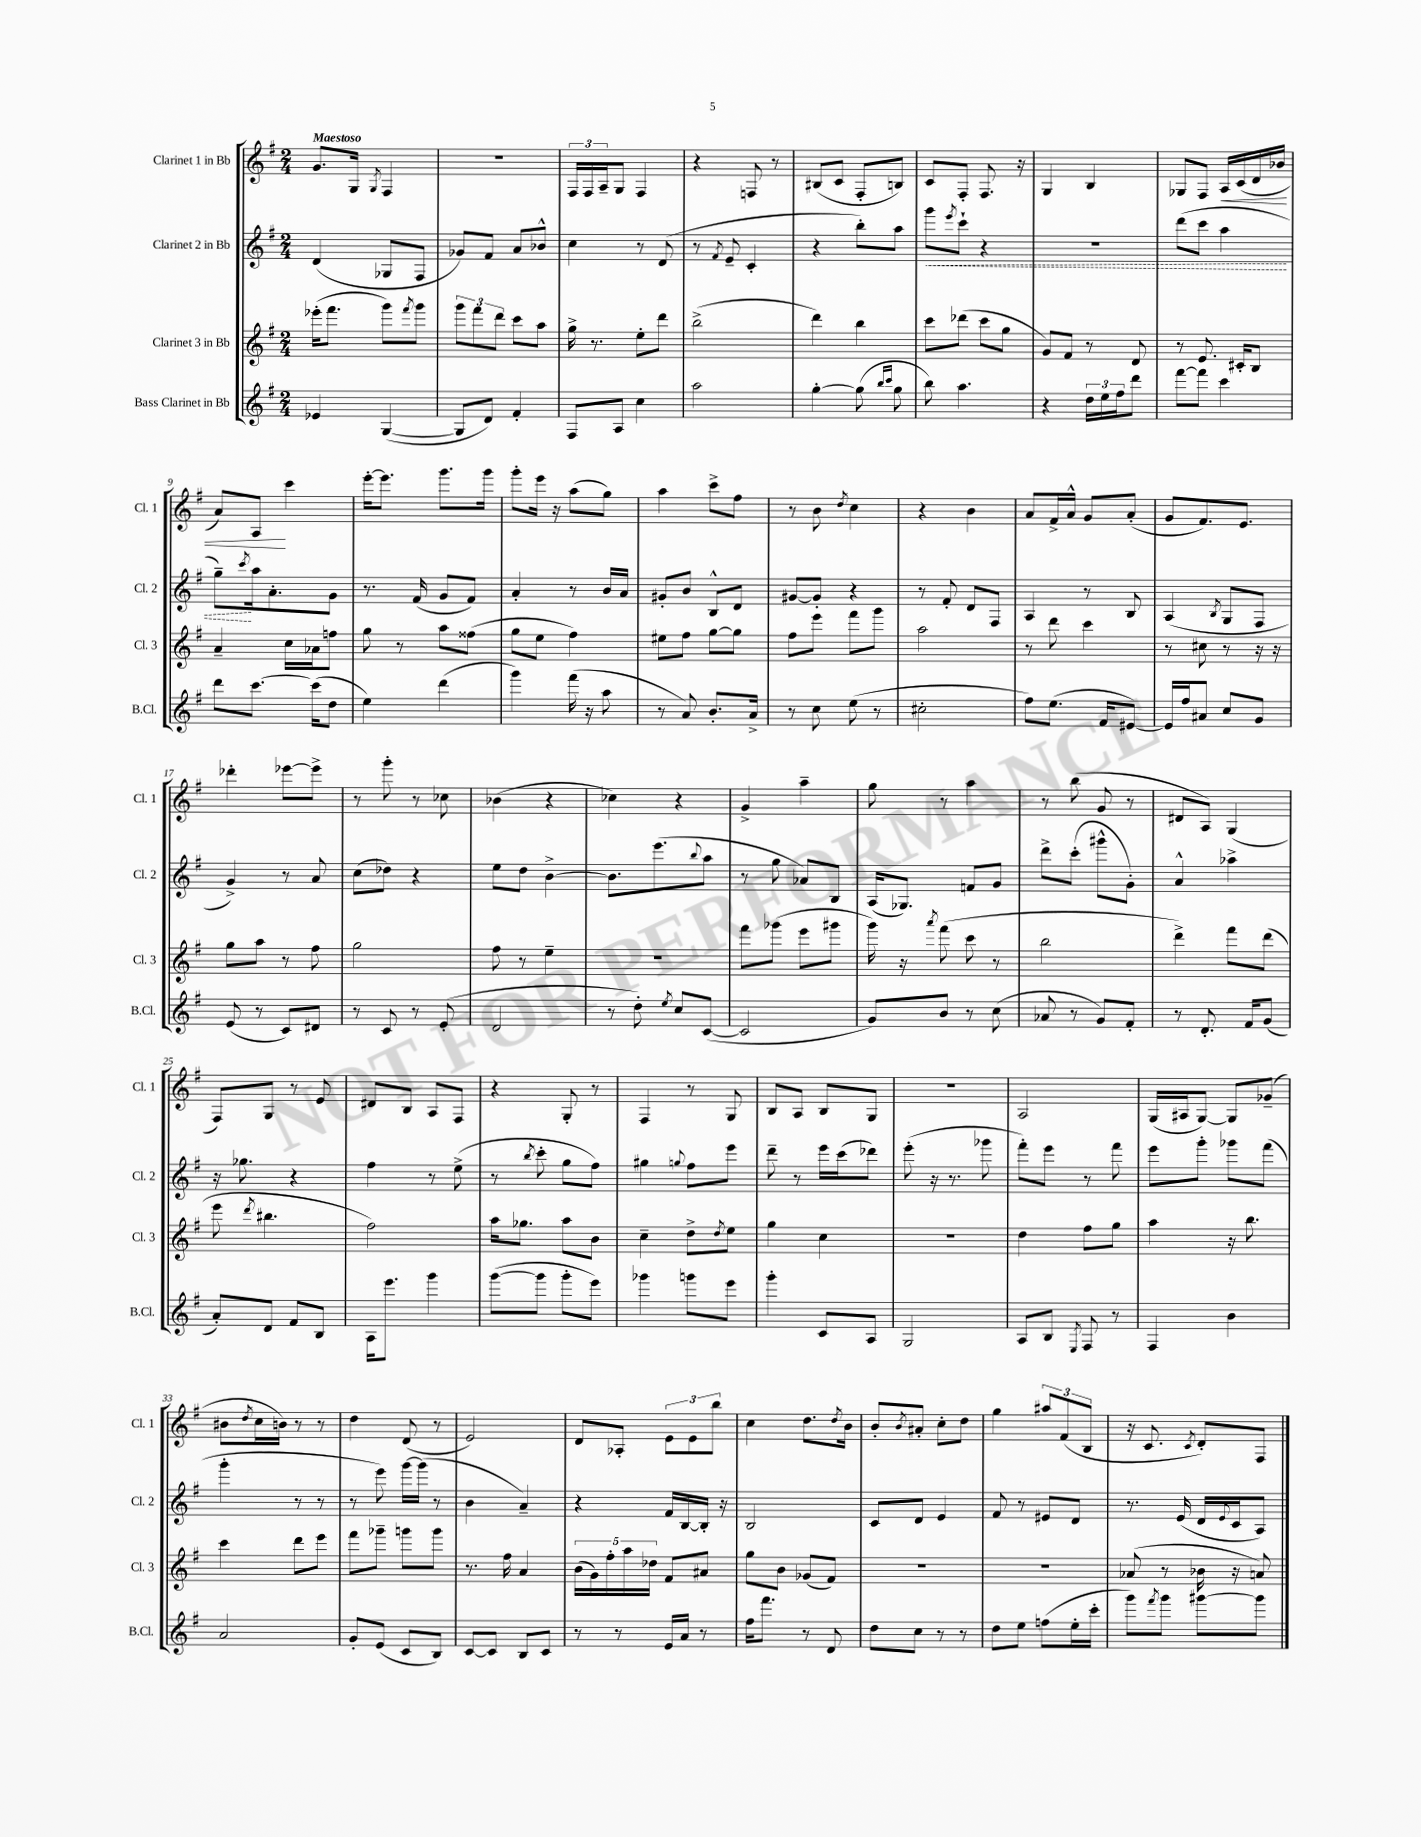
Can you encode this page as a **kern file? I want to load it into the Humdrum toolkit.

**kern	**kern	**kern	**dynam	**kern	**dynam
*part4	*part3	*part2	*part2	*part1	*part1
*staff4	*staff3	*staff2	*staff2	*staff1	*staff1
*I"Bass Clarinet in Bb	*I"Clarinet 3 in Bb	*I"Clarinet 2 in Bb	*	*I"Clarinet 1 in Bb	*
*I'B.Cl.	*I'Cl. 3	*I'Cl. 2	*	*I'Cl. 1	*
*clefG2	*clefG2	*clefG2	*	*clefG2	*
*k[f#]	*k[f#]	*k[f#]	*	*k[f#]	*
*M2/4	*M2/4	*M2/4	*	*M2/4	*
=1	=1	=1	=1	=1	=1
!	!	!	!	!LO:TX:a:B:t=Maestoso	!
4e-X/	(16eee-X'\KL	(4d/	.	8.g/L	.
.	8.fff#\J	.	.	.	.
.	.	.	.	16G/Jk	.
.	.	.	.	8qG/	.
([4G/	8ggg\L)	8G-X/L	.	4F#/	.
.	8qfff#/	.	.	.	.
.	8ggg\J	8F#/J	.	.	.
=2	=2	=2	=2	=2	=2
8G/L]	12ggg\L	8g-X/L)	.	2r	.
.	12fff#\	.	.	.	.
8d/J)	.	8f#/J	.	.	.
.	12ddd\J	.	.	.	.
4f#'/	8ccc\L	8a/L	.	.	.
.	8aa\J	8b-X^^/J	.	.	.
=3	=3	=3	=3	=3	=3
8F#/L	16gg^\	4cc\	.	24F#/LL	.
.	.	.	.	24F#/	.
.	8.r	.	.	.	.
.	.	.	.	24A~/J	.
8A/J	.	.	.	8G/J	.
4cc\	8ee'\L	8r	.	4F#/	.
.	8ddd\J	(8d/	.	.	.
=4	=4	=4	=4	=4	=4
2aa\	(2bb^\	8r	.	4r	.
.	.	8qf#/	.	.	.
.	.	8e~/	.	.	.
.	.	4c'/	.	8Fn/	.
.	.	.	.	8r	.
=5	=5	=5	=5	=5	=5
[4gg'\	4ddd\)	4r	.	(8B#X/L	.
.	.	.	.	8c/J	.
(8gg\]	4bb\	8bb'\L)	.	8F#'/L	.
16qqbb/LL	.	.	.	.	.
16qqccc/JJ	.	.	.	.	.
8gg\	.	8aa\J	.	8Bn/J)	.
=6	=6	=6	=6	=6	=6
!	!	!	!LO:HP:b	!	!
8bb\)	8ccc\L	8ggg\L	<	8c/L	.
.	.	8qeee/	.	.	.
4.aa\	(8ddd-X\J	8ccc`\J	.	8F#'/J	.
.	8ccc\L	4r	.	8.F#/	.
.	8gg\J	.	.	.	.
.	.	.	.	16r	.
=7	=7	=7	=7	=7	=7
4r	8g/L)	2r	.	4G/	.
.	8f#/J	.	.	.	.
24dd\LL	8r	.	.	4B/	.
24ee\	.	.	.	.	.
24ff#\J	.	.	.	.	.
8ddd\J	8d/	.	.	.	.
=8	=8	=8	=8	=8	=8
[8fff#\L	8r	(8ddd\L	.	8G-X/L	.
8fff#\J]	8.e/	8ccc\J	.	8F#/J	.
!	!	!	!	!	!LO:HP:b
4ccc\	.	4aa\	.	16A/LL	<
.	16c#X'/KL	.	.	(16c/	.
.	8B/J	.	.	16d/	.
.	.	.	.	16b-X/JJ	.
!!LO:LB:g=z
=9	=9	=9	=9	=9	=9
8ddd\L	4a~/	8gg~\L)	.	8a/L)	.
.	.	8qccc/	.	.	.
[8.ccc\J	.	16aa\k	[	8A/J	.
.	.	8.a'\	.	.	.
.	16cc\LL	.	.	4ccc\	[
(16ccc\KL]	16a-X\J	.	.	.	.
8dd\J	8ffn\J	8g\J	.	.	.
=10	=10	=10	=10	=10	=10
4ee\)	8gg\	8.r	.	[16eee'\KL	.
.	.	.	.	8.eee\J]	.
.	8r	.	.	.	.
.	.	(16f#/	.	.	.
(4ddd\	8aa\L	8g/L	.	8.ggg\L	.
.	(8ff##X\J	8f#/J)	.	.	.
.	.	.	.	16ggg\Jk	.
=11	=11	=11	=11	=11	=11
4ggg\)	8gg\L	4a'/	.	8ggg'\L	.
.	8ee\J	.	.	16eee\Jk	.
.	.	.	.	16r	.
(16fff#\	4ff#\)	8r	.	(8aa\L	.
16r	.	.	.	.	.
8aa\	.	16b/LL	.	8gg\J)	.
.	.	16a/JJ	.	.	.
=12	=12	=12	=12	=12	=12
8r	8ee#X\L	8g#X'/L	.	4aa\	.
8a/)	8ff#\J	8b/J	.	.	.
8.b'/L	[8gg\L	8B^^/L	.	8ccc^\L	.
.	8gg\J]	8d/J	.	8ff#\J	.
16a^/Jk	.	.	.	.	.
=13	=13	=13	=13	=13	=13
8r	8ff#\L	[8g#X/L	.	8r	.
8cc\	8eee\J	8g#'/J]	.	8b\	.
.	.	.	.	8qdd/	.
(8ee\	8fff#\L	4r	.	4cc\	.
8r	8ggg\J	.	.	.	.
=14	=14	=14	=14	=14	=14
2cc#X'\	2aa\	8r	.	4r	.
.	.	8f#'/	.	.	.
.	.	8d/L	.	4b\	.
.	.	8F#/J	.	.	.
=15	=15	=15	=15	=15	=15
8ff#\L)	8r	4A/	.	8a/L	.
(8.ee\J	8ddd\	.	.	16f#^/L	.
.	.	.	.	16a^^/JJ	.
.	4ccc\	8r	.	8g/L	.
16f#/KL	.	.	.	.	.
[8e#X/J)	.	8B/	.	(8a'/J	.
=16	=16	=16	=16	=16	=16
16e#/LL]	8r	(4A/	.	8g/L	.
16ff#/J	.	.	.	.	.
8a#X/J	8cc#X\	.	.	8.f#/)	.
.	.	8qB/	.	.	.
8cc/L	8r	8G/L	.	.	.
.	.	.	.	8.e/J	.
8g/J	16r	8F#/J	.	.	.
.	16r	.	.	.	.
!!LO:LB:g=z
=17	=17	=17	=17	=17	=17
(8e/	8gg\L	4g^/)	.	4ddd-X'\	.
8r	8aa\J	.	.	.	.
8c/L)	8r	8r	.	[8eee-X\L	.
8d#X/J	8ff#\	8a/	.	8eee-^\J]	.
=18	=18	=18	=18	=18	=18
8r	2gg\	(8cc\L	.	8r	.
8c/	.	8dd-X\J)	.	8ggg'\	.
8r	.	4r	.	8r	.
(8e'/	.	.	.	8cc-X\	.
=19	=19	=19	=19	=19	=19
2d/	8ff#\	8ee\L	.	(4b-X\	.
.	8r	8dd\J	.	.	.
.	4ee~\	[4b^\	.	4r	.
=20	=20	=20	=20	=20	=20
8r	2r	8.b\L]	.	4cc-X\)	.
8dd'\)	.	.	.	.	.
.	.	(8.eee\	.	.	.
8qee/	.	.	.	.	.
8cc/L	.	.	.	4r	.
.	.	8qqbb/	.	.	.
([8c/J	.	8aa\J	.	.	.
=21	=21	=21	=21	=21	=21
2c/]	8fff#\L	8r	.	4g^/	.
.	(8ggg-X\J	8gg\	.	.	.
.	8eee\L	8a-X/L)	.	4aa~\	.
.	8ggg#X\J	8B/J	.	.	.
=22	=22	=22	=22	=22	=22
8g/L)	16ggg\)	(16A/KL	.	8gg\	.
.	16r	8.G-X/J)	.	.	.
.	8qaaa/	.	.	.	.
8b/J	(8fff#\	.	.	8r	.
8r	8ccc\	8fn/L	.	4aa\	.
(8cc\	8r	8g/J	.	.	.
=23	=23	=23	=23	=23	=23
8a-X/	2bb\	8ddd^\L	.	8r	.
8r	.	(8ccc'\J	.	(8bb\	.
8g/L)	.	8ggg#X^^\L	.	8g/	.
8f#'/J	.	8g'\J)	.	8r	.
=24	=24	=24	=24	=24	=24
8r	4ddd^\)	4a^^/	.	8d#X/L	.
8.d'/	.	.	.	8A/J)	.
.	8fff#\L	4aa-X^\	.	(4G/	.
16f#/KL	.	.	.	.	.
(8g/J	(8ddd\J	.	.	.	.
!!LO:LB:g=z
=25	=25	=25	=25	=25	=25
8a'/L)	8eee\	16r	.	8F#/L)	.
.	.	8.gg-X\	.	.	.
.	8qddd/	.	.	.	.
8d/J	4.bb#X\	.	.	8G/J	.
8f#/L	.	4r	.	8r	.
8B/J	.	.	.	8e/	.
=26	=26	=26	=26	=26	=26
16A\KL	2ff#\)	4ff#\	.	8d#X/L	.
8.eee\J	.	.	.	.	.
.	.	.	.	8B/J	.
4ggg\	.	8r	.	8A/L	.
.	.	(8ee^\	.	8F#/J	.
=27	=27	=27	=27	=27	=27
([8ggg\L	16aa\KL	8r	.	4r	.
.	8.gg-X\J	.	.	.	.
.	.	8qbb/	.	.	.
8ggg\J]	.	8ccc'\	.	.	.
8ggg'\L	8aa\L	8gg\L	.	8G'/	.
8eee\J)	8b\J	8ff#\J)	.	8r	.
=28	=28	=28	=28	=28	=28
4ggg-X\	4cc~\	4gg#X\	.	4F#/	.
.	.	8qqggn/	.	.	.
8gggn\L	8dd^\L	8ff#\L	.	8r	.
.	8qdd/	.	.	.	.
8eee\J	8ee\J	8eee\J	.	8G/	.
=29	=29	=29	=29	=29	=29
4ggg'\	4gg\	8ddd~\	.	8B/L	.
.	.	8r	.	8A/J	.
8c/L	4cc\	16eee\LL	.	8B/L	.
.	.	(16ccc\J	.	.	.
8A/J	.	8ddd-X\J)	.	8G/J	.
=30	=30	=30	=30	=30	=30
2G/	2r	(8eee'\	.	2r	.
.	.	16r	.	.	.
.	.	8.r	.	.	.
.	.	8ggg-X\	.	.	.
=31	=31	=31	=31	=31	=31
8A/L	4dd\	8fff#'\L)	.	2A/	.
8B/J	.	8eee\J	.	.	.
8qE/	.	.	.	.	.
8F#/	8ff#\L	8r	.	.	.
8r	8gg\J	8fff#\	.	.	.
=32	=32	=32	=32	=32	=32
4F#/	4aa\	8eee\L	.	(16G/LL	.
.	.	.	.	16A#X/J	.
.	.	8ggg'\J	.	[8G/J)	.
4b\	16r	8ggg-X\L	.	8G/L]	.
.	8.bb\	.	.	.	.
.	.	(8fff#\J	.	(8g-X~/J	.
!!LO:LB:g=z
=33	=33	=33	=33	=33	=33
2a/	4ccc\	4ggg'\	.	8b#X\L	.
.	.	.	.	8qdd/	.
.	.	.	.	16cc\L	.
.	.	.	.	16bn\JJ)	.
.	8ddd\L	8r	.	8r	.
.	8eee\J	8r	.	8r	.
=34	=34	=34	=34	=34	=34
8g'/L	8fff#\L	8r	.	4dd\	.
(8e/J	8ggg-X~\J	8eee\)	.	.	.
8c/L	8gggn\L	[16ggg\LL	.	(8d/	.
.	.	(16ggg\JJ]	.	.	.
8B/J)	8ggg\J	8r	.	8r	.
=35	=35	=35	=35	=35	=35
[8c/L	8.r	4b\	.	2e/)	.
8c/J]	.	.	.	.	.
.	16ff#\	.	.	.	.
8B/L	4a/	4a~/)	.	.	.
8c/J	.	.	.	.	.
=36	=36	=36	=36	=36	=36
8r	(20b\LL	4r	.	8d/L	.
.	20g\)	.	.	.	.
.	20ff#'\	.	.	.	.
8r	.	.	.	8A-X'/J	.
.	20aa\	.	.	.	.
.	20dd-X\JJ	.	.	.	.
16e/LL	8f#/L	16f#/LL	.	12e\L	.
16a/JJ	.	[16B/	.	.	.
.	.	.	.	12e\	.
8r	8a#X/J	16B'/JJ]	.	.	.
.	.	.	.	12bb\J	.
.	.	16r	.	.	.
=37	=37	=37	=37	=37	=37
16ff#\KL	8gg\L	2B/	.	4cc\	.
8.fff#\J	.	.	.	.	.
.	8b\J	.	.	.	.
8r	(8g-X/L	.	.	8.dd\L	.
8d/	8f#/J)	.	.	.	.
.	.	.	.	8qdd/	.
.	.	.	.	16b\Jk	.
=38	=38	=38	=38	=38	=38
8dd\L	2r	8c/L	.	8b'/L	.
.	.	.	.	8qb/	.
8cc\J	.	8d/J	.	8a#X'/J	.
8r	.	4e/	.	8cc'\L	.
8r	.	.	.	8dd\J	.
=39	=39	=39	=39	=39	=39
8dd\L	2r	8f#/	.	4gg\	.
8ee\J	.	8r	.	.	.
(8ffn\L	.	8e#X/L	.	12aa#X/L	.
.	.	.	.	(12f#/	.
16ee'\L	.	8d/J	.	.	.
.	.	.	.	12B/J	.
16ccc'\JJ	.	.	.	.	.
=40	=40	=40	=40	=40	=40
8ggg\L)	(8a-X/	8.r	.	16r	.
.	.	.	.	8.c/	.
8qfff#/	.	.	.	.	.
8ggg\J	8r	.	.	.	.
.	.	(16e/	.	.	.
.	.	.	.	8qc/	.
[8ggg#X\L	16b-X\	16d/LL	.	8d'/L)	.
.	.	8qqe/	.	.	.
.	16r	16c/J	.	.	.
8ggg#\J]	8an/)	8A/J)	.	8F#/J	.
==	==	==	==	==	==
*-	*-	*-	*-	*-	*-
